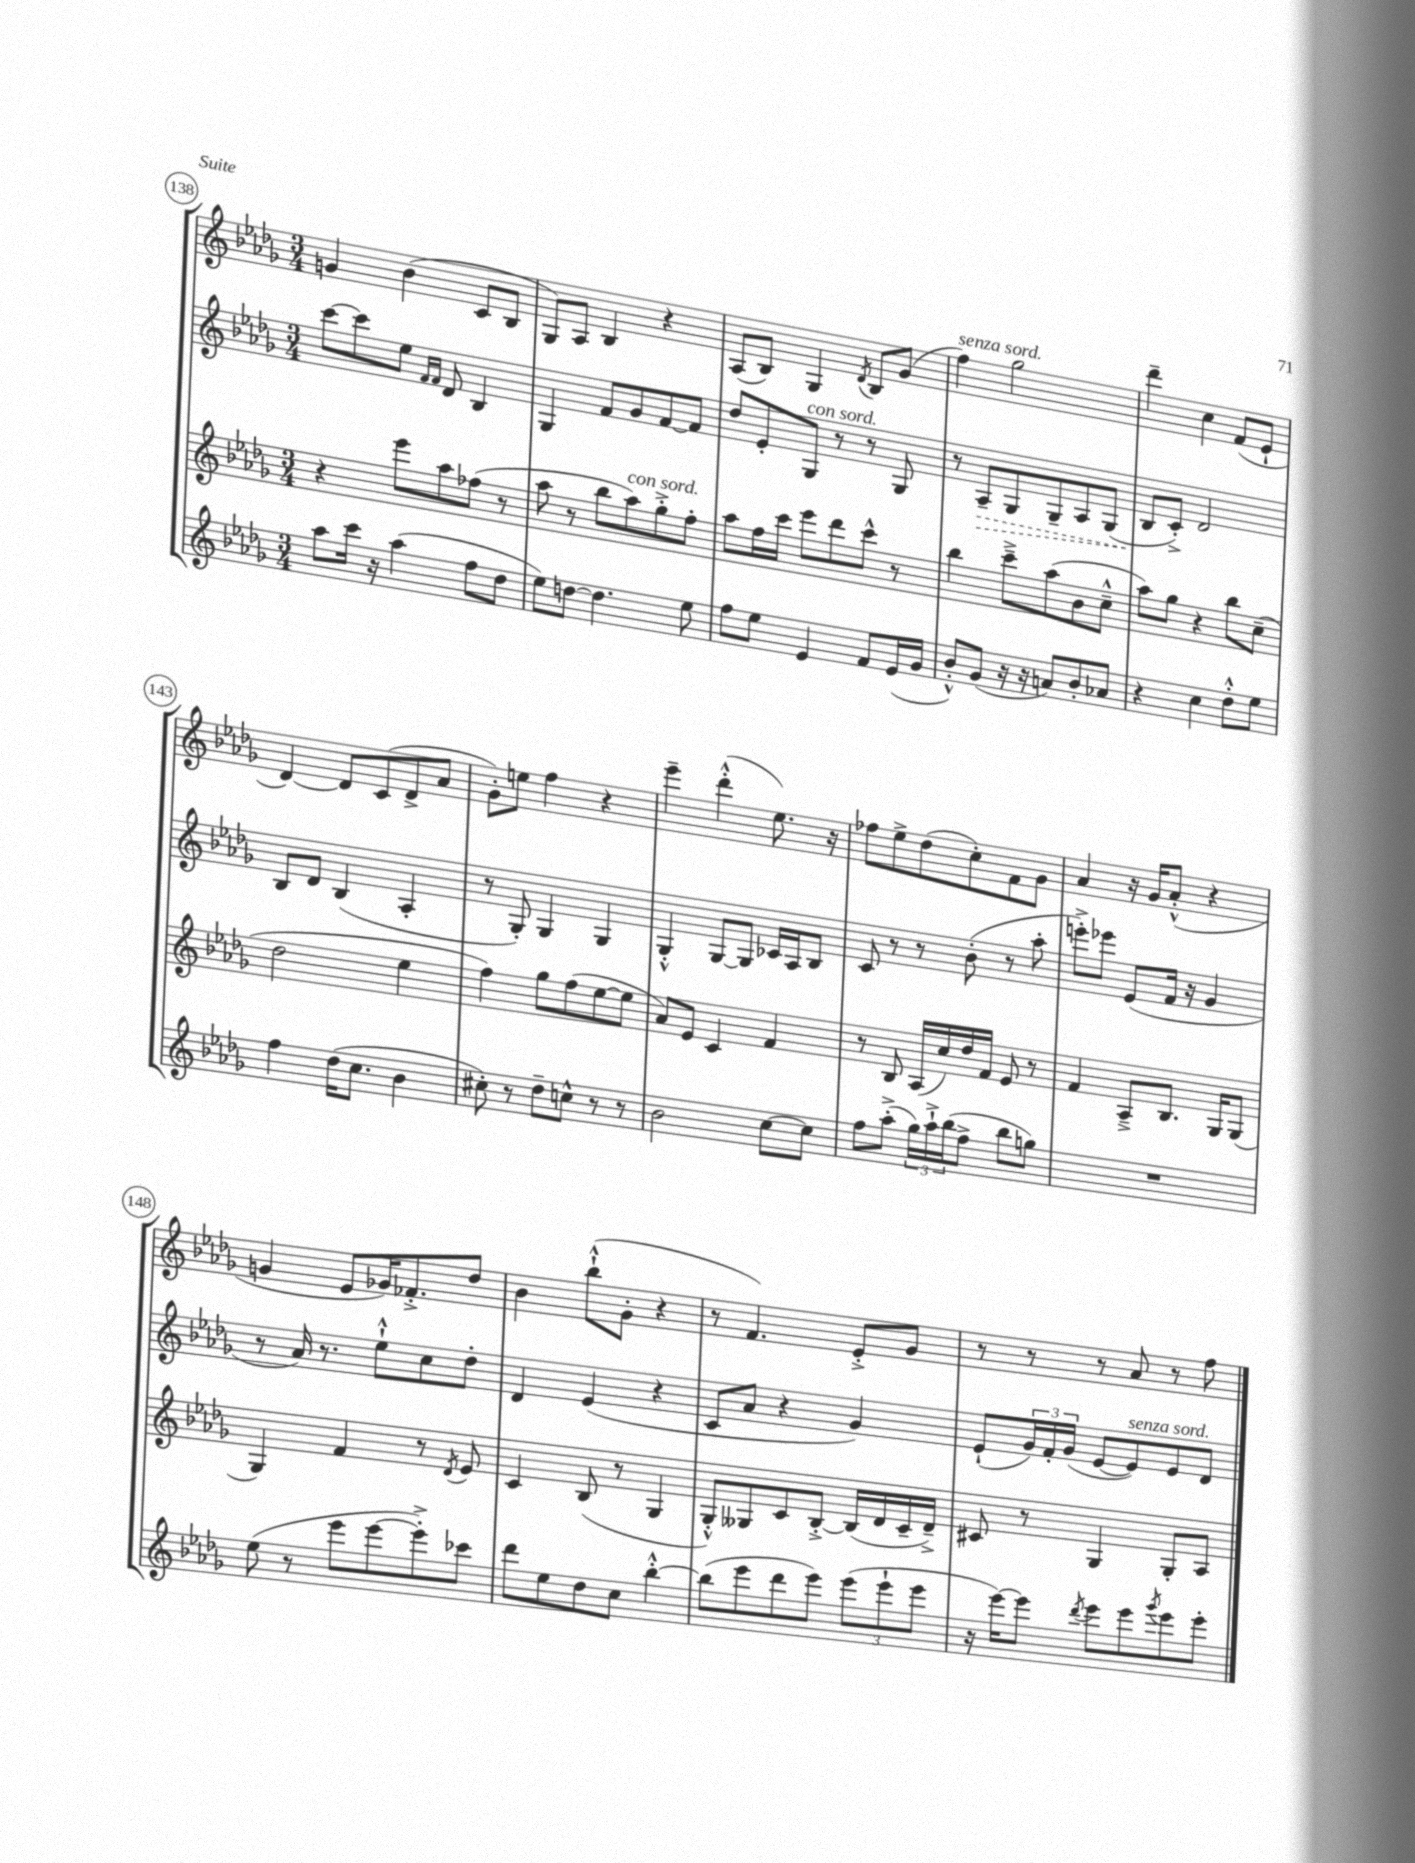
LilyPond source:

<<
\new StaffGroup <<
\new Staff = "s0" {
    \clef treble \key des \major \numericTimeSignature \time 3/4
    g'4 bes'4( c'8 bes8 |
    ges8) aes8 bes4 r4 |
    aes8( bes8) ges4 \acciaccatura { des'8 } bes8 ges'8( |
    f''4^\markup { \italic "senza sord." }) ges''2 |
    des'''4-- c''4 f'8( ees'8-! |
    des'4~) des'8 c'8( des'8-> aes'8 |
    ges'8-.) e''8 f''4 r4 |
    ees'''4-- des'''4-.-^( ees''8.) r16 |
    fes''8 ees''8-> des''8( c''8-.) f'8 ges'8 |
    aes'4 r16 ges'16 aes'8-.-^( r4 |
    g'4 ees'8 ges'16) fes'8.-.-> des''8 |
    bes'4 bes''8-!-^( ges'8-. r4 |
    r8 f'4.) ees'8-.-> ges'8 |
    r8 r8 r8 aes'8 r8 f''8 \bar "|." |
}
\new Staff = "s1" {
    \clef treble \key des \major \numericTimeSignature \time 3/4
    c'''8~ c'''8 ees''8 \grace { f'16 f'16 } des'8 bes4 |
    ges4 f'8 ges'8 f'8~ f'8 |
    des''8 ees'8-. ges8^\markup { \italic "con sord." } r8 r8 ges8 |
    r8 \once \override Hairpin.style = #'dashed-line aes8--\> ges8 ges8-- aes8 ges8( |
    bes8\! c'8-.->) des'2 |
    bes8 des'8 bes4( aes4-. |
    r8 ges8-.) ges4 ges4 |
    ges4-.-^ ges8~ ges8 ces'16 aes16 bes8 |
    c'8 r8 r8 bes'8-.( r8 aes''8-. |
    e'''8-.->) ees'''8 ees'8( f'16 r16 ges'4 |
    r8 aes'16) r8. ees''8-!-^ c''8 des''8-. |
    des'4 ees'4( r4 |
    c'8 aes'8 r4 ges'4) |
    ees'8-!( \tuplet 3/2 { ges'16) f'16-. ges'16( } ees'8~ ees'8^\markup { \italic "senza sord." }) ees'8 des'8 \bar "|." |
}
\new Staff = "s2" {
    \clef treble \key des \major \numericTimeSignature \time 3/4
    r4 ees'''8 aes''8 fes''8( r8 |
    aes''8 r8 bes''8 aes''8^\markup { \italic "con sord." }) ges''8-.-> f''8-. |
    aes''8 f''16 c'''16 ees'''8 des'''8 c'''8-^ r8 |
    bes''4 c'''8---> aes''8( bes'8 c''8---^ |
    aes''8) ges''8 r4 bes''8 c''8--( |
    des''2 ees''4 |
    f''4) ges''8 f''8( ees''8~ ees''8 |
    aes'8) ees'8 c'4 f'4 |
    r8 bes8 aes16( c''16) des''16 f'16 ees'8 r8 |
    f'4 aes8---> bes8. ges16 ges8( |
    ges4) f'4 r8 \acciaccatura { des'8 } ees'8 |
    c'4 bes8( r8 ges4 |
    ges8-.-^) geses8 c'8 bes8~-.-> bes16( des'16 c'16-- des'16--->) |
    cis'8 r8 ges4 ges8-. aes8 \bar "|." |
}
\new Staff = "s3" {
    \clef treble \key des \major \numericTimeSignature \time 3/4
    aes''8 c'''16 r16 aes''4( f''8 des''8 |
    ees''8) d''8~ d''4. ees''8 |
    f''8 ees''8 ees'4 f'8 ees'16( ges'16 |
    bes'8-.-^) ges'8( r16 r16 a'8) bes'8-. aes'8 |
    r4 c''4 des''8-.-^ ees''8 |
    f''4 des''16( c''8. bes'4 |
    cis''8-.) r8 des''8-- c''8-^ r8 r8 |
    bes'2 c''8~ c''8 |
    f''8 aes''8-.->( \tuplet 3/2 { ges''16) aes''16-!-> bes''16( } f''8-> bes''8 g''8) |
    R2. |
    ees''8( r8 ees'''8 ees'''8~ ees'''8-.->) ces'''8 |
    des'''8 ees''8 des''8 c''8 bes''4~-.-^ |
    bes''8( ees'''8 des'''8 ees'''8) \tuplet 3/2 { ees'''8( ees'''8-! ees'''8 } |
    r16 ees'''16~) ees'''8 \acciaccatura { des'''8 } ees'''8 ees'''8 \acciaccatura { ges'''8 } ees'''8 ees'''8-. \bar "|." |
}
>>
>>
\layout { \context { \Score currentBarNumber = #138 \override BarNumber.stencil = #(make-stencil-circler 0.1 0.3 ly:text-interface::print) } }
